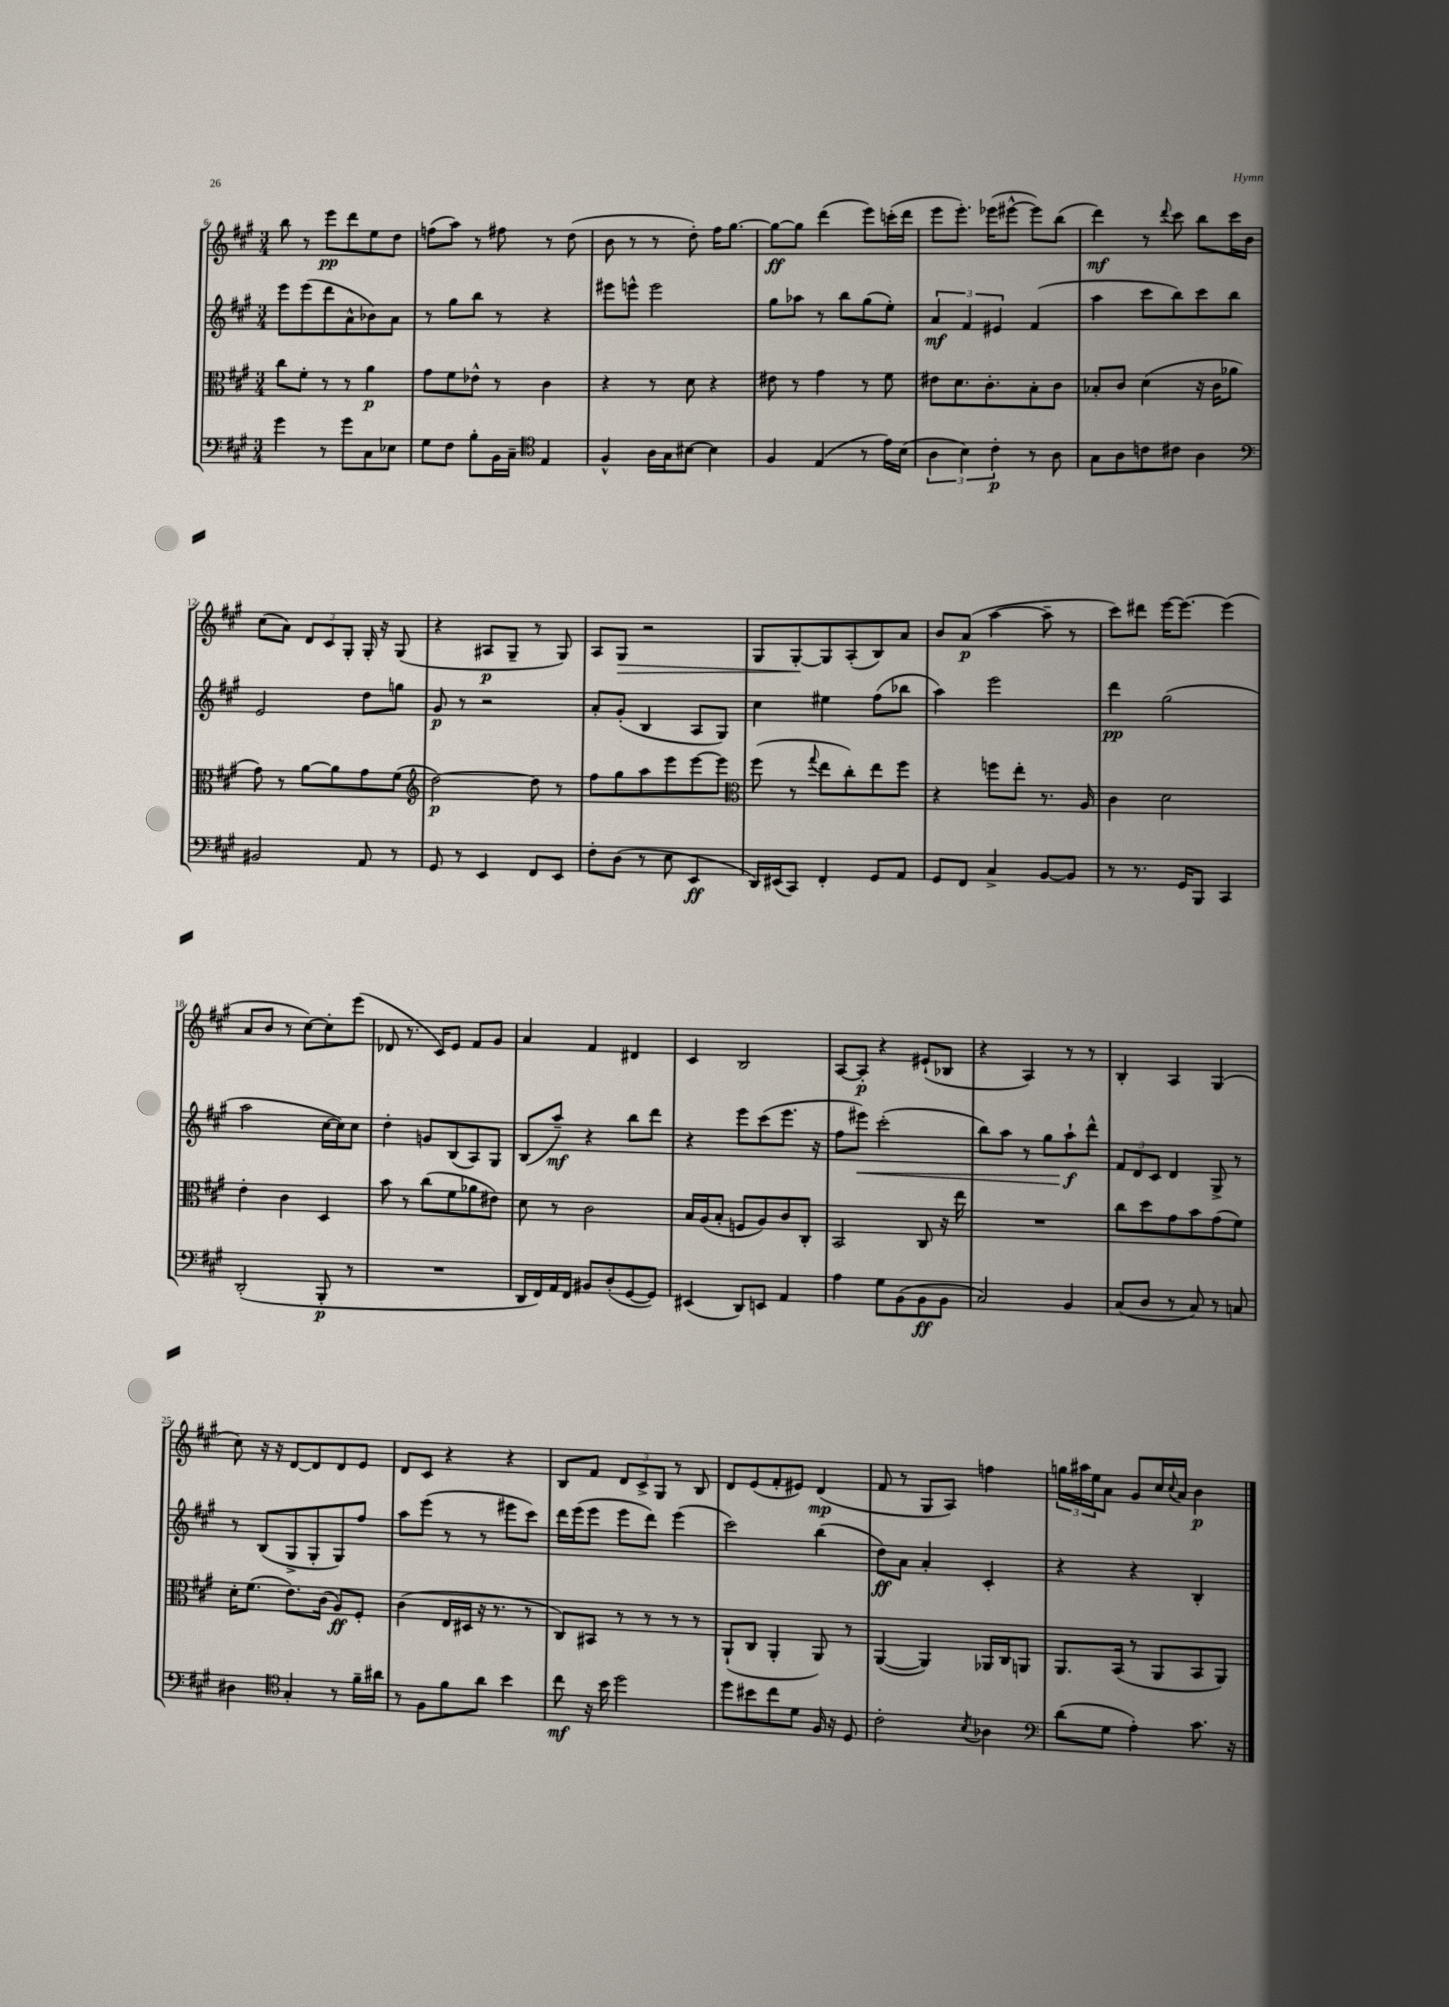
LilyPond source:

<<
\new StaffGroup <<
\new Staff = "s0" {
    \clef treble \key a \major \numericTimeSignature \time 3/4
    b''8 r8 e'''8\pp d'''8 e''8 d''8 |
    f''8( a''8) r8 fis''8 r8 d''8( |
    b'8 r8 r8 d''8-.) fis''16 gis''8.~ |
    gis''8~\ff gis''8 d'''4( e'''8) c'''16-.( d'''16 |
    e'''8 e'''8.-.) ees'''16( eis'''8~-^ eis'''8) b''8( |
    d'''4\mf) r8 \appoggiatura { d'''8 } cis'''8 b''8 cis'''16 b'16 |
    cis''8( a'8) \tuplet 3/2 { d'8 cis'8 gis8-. } gis16-. r16 gis8( |
    r4 ais8\p gis8-- r8 gis8) |
    a8 gis8\> r2 |
    gis8 gis8~-.\! gis8 a8-.( b8) a'8 |
    b'8 a'8\p( a''4~ a''8-- r8 |
    cis'''8) dis'''8 e'''16~ e'''8.~ e'''4( |
    a'8 b'8 r8 cis''8~) cis''8-. e'''8( |
    des'8 r8. cis'16) e'8 fis'8 gis'8 |
    a'4 fis'4 dis'4 |
    cis'4 b2 |
    a8~ a8-.\p r4 eis'8-!( bes8 |
    r4 a4) r8 r8 |
    b4-. a4 gis4( |
    cis''8) r16 r16 d'8~ d'8 d'8 e'8 |
    d'8 cis'8 r4 r4 |
    b8 fis'8 \tuplet 3/2 { d'8 cis'8-> gis8 } r8 b8 |
    d'8 e'8( fis'8-. eis'8) d'4\mp( |
    fis'8 r8 gis8 a8) f''4 |
    \tuplet 3/2 { g''16 ais''16 e''16 } a'8 gis'8 cis''16 \appoggiatura { cis''8 } a'16 b'4\p \bar "|." |
}
\new Staff = "s1" {
    \clef treble \key a \major \numericTimeSignature \time 3/4
    e'''8 e'''8( d'''8 a'8-^ bes'8) a'8 |
    r8 gis''8 b''8 r8 r4 |
    eis'''8 e'''8-^ e'''2 |
    gis''8 aes''8 r8 b''8 gis''8( e''8-.) |
    \tuplet 3/2 { a'4\mf fis'4 eis'4 } fis'4( |
    a''4 cis'''8 b''8) cis'''8 b''8 |
    e'2 d''8 g''8 |
    gis'8\p r8 r2 |
    a'8-. gis'8-.( b4 a8 gis8) |
    cis''4 eis''4 fis''8( bes''8 |
    a''4) e'''2 |
    d'''4\pp gis''2( |
    a''2 cis''16~ cis''16) cis''8 |
    d''4-. g'8 b8( a8) gis8 |
    b8( a''8--\mf) r4 b''8 d'''8 |
    r4 e'''8 cis'''8( e'''8. r16 |
    fis''8 eis'''8\<) cis'''2-.( |
    b''8) a''8 r8 gis''8 a''8-!\f\! d'''8-^ |
    \tuplet 3/2 { fis'8 d'8 cis'8 } d'4 gis8-> r8 |
    r8 b8( gis8-> gis8-. gis8) fis''8 |
    a''8 e'''8( r8 r8 eis'''8 cis'''8) |
    d'''16 e'''16( e'''8 e'''8 d'''8) e'''4( |
    cis'''2) b''4( |
    d''8\ff) a'8 a'4-. cis'4-. |
    r4 r4 b4-. \bar "|." |
}
\new Staff = "s2" {
    \clef alto \key a \major \numericTimeSignature \time 3/4
    cis''8 fis'8-. r8 r8 a'4\p |
    gis'8 fis'8 ees'8-^ r8 cis'4 |
    r4 r8 d'8 r4 |
    eis'8 r8 gis'4 r8 fis'8 |
    eis'8 d'8. cis'8.-. b8-. cis'8 |
    bes8-. cis'8 d'4( r16 cis'16 aes'8 |
    gis'8) r8 a'8~ a'8 gis'8 fis'8( |
    \clef treble d''2~\p) d''8 r8 |
    fis''8 gis''8 a''8 e'''8 e'''8~ e'''8 |
    \clef alto fis''8( r8 \appoggiatura { gis''8 } e''8 cis''8-.) e''8 fis''8 |
    r4 f''8 e''8-. r8. a16 |
    cis'4 d'2 |
    e'4-. cis'4 d4 |
    b'8 r8 cis''8( fis'8 aes'8 eis'8) |
    d'8 r8 cis'2 |
    b16 a16( b8-. f8 a8) cis'8 cis8-. |
    b,2 cis8 r16 e''16 |
    R2. |
    cis''8 d''8 gis'8 b'8 gis'8( fis'8) |
    d'16-. fis'8.( e'8.) cis'16( a8\ff) fis8-. |
    cis'4( e16 dis16 r16 r8. r8 |
    cis8) bis,8 r8 r8 r8 r8 |
    a,8-!( cis8 a,4-. a,8) r8 |
    a,4~( a,4) aes,16 cis16 a,8 |
    a,8. b,16( r8 a,8 b,8 a,8) \bar "|." |
}
\new Staff = "s3" {
    \clef bass \key a \major \numericTimeSignature \time 3/4
    gis'4 r8 gis'8 cis8 ees8 |
    gis8 fis8 b8-. b,16 cis16-- \clef tenor e4 |
    fis4-^ a16 gis16 bis8~ bis4 |
    fis4 e4( r8 e'16) b16( |
    \tuplet 3/2 { a4 b4) cis'4-.\p } r8 a8 |
    gis8 a8 c'8 cis'8 a4 |
    \clef bass bis,2 a,8 r8 |
    gis,8 r8 e,4 fis,8 e,8 |
    fis8-. d8( r8 e8 e,4\ff |
    d,16) eis,16( cis,8) fis,4-. gis,8 a,8 |
    gis,8 fis,8 cis4-> b,8~ b,8 |
    r8 r8. gis,16 b,,8 cis,4 |
    d,2-.( b,,8-.\p r8 |
    R2. |
    d,16 fis,16) a,16 fis,16 bis,8 d8-.( gis,8~ gis,8) |
    eis,4( d,8) e,8 a,4 |
    a4 gis8 b,8( b,8\ff b,8 |
    cis2) b,4 |
    cis8( d8 r8 cis8) r8 c8 |
    dis4 \clef tenor gis4-. r8 fis'16-- ais'16 |
    r8 fis8 fis'8 a'8 b'4 |
    cis''8\mf r16 b'16 d''2 |
    d''8 bis'8 cis''8 d'8 fis16 r16 d8 |
    cis'2-. \acciaccatura { b8 } aes4 |
    \clef bass d'8( gis8 a4-.) cis'8. r16 \bar "|." |
}
>>
>>
\layout { \context { \Score currentBarNumber = #6 } }
